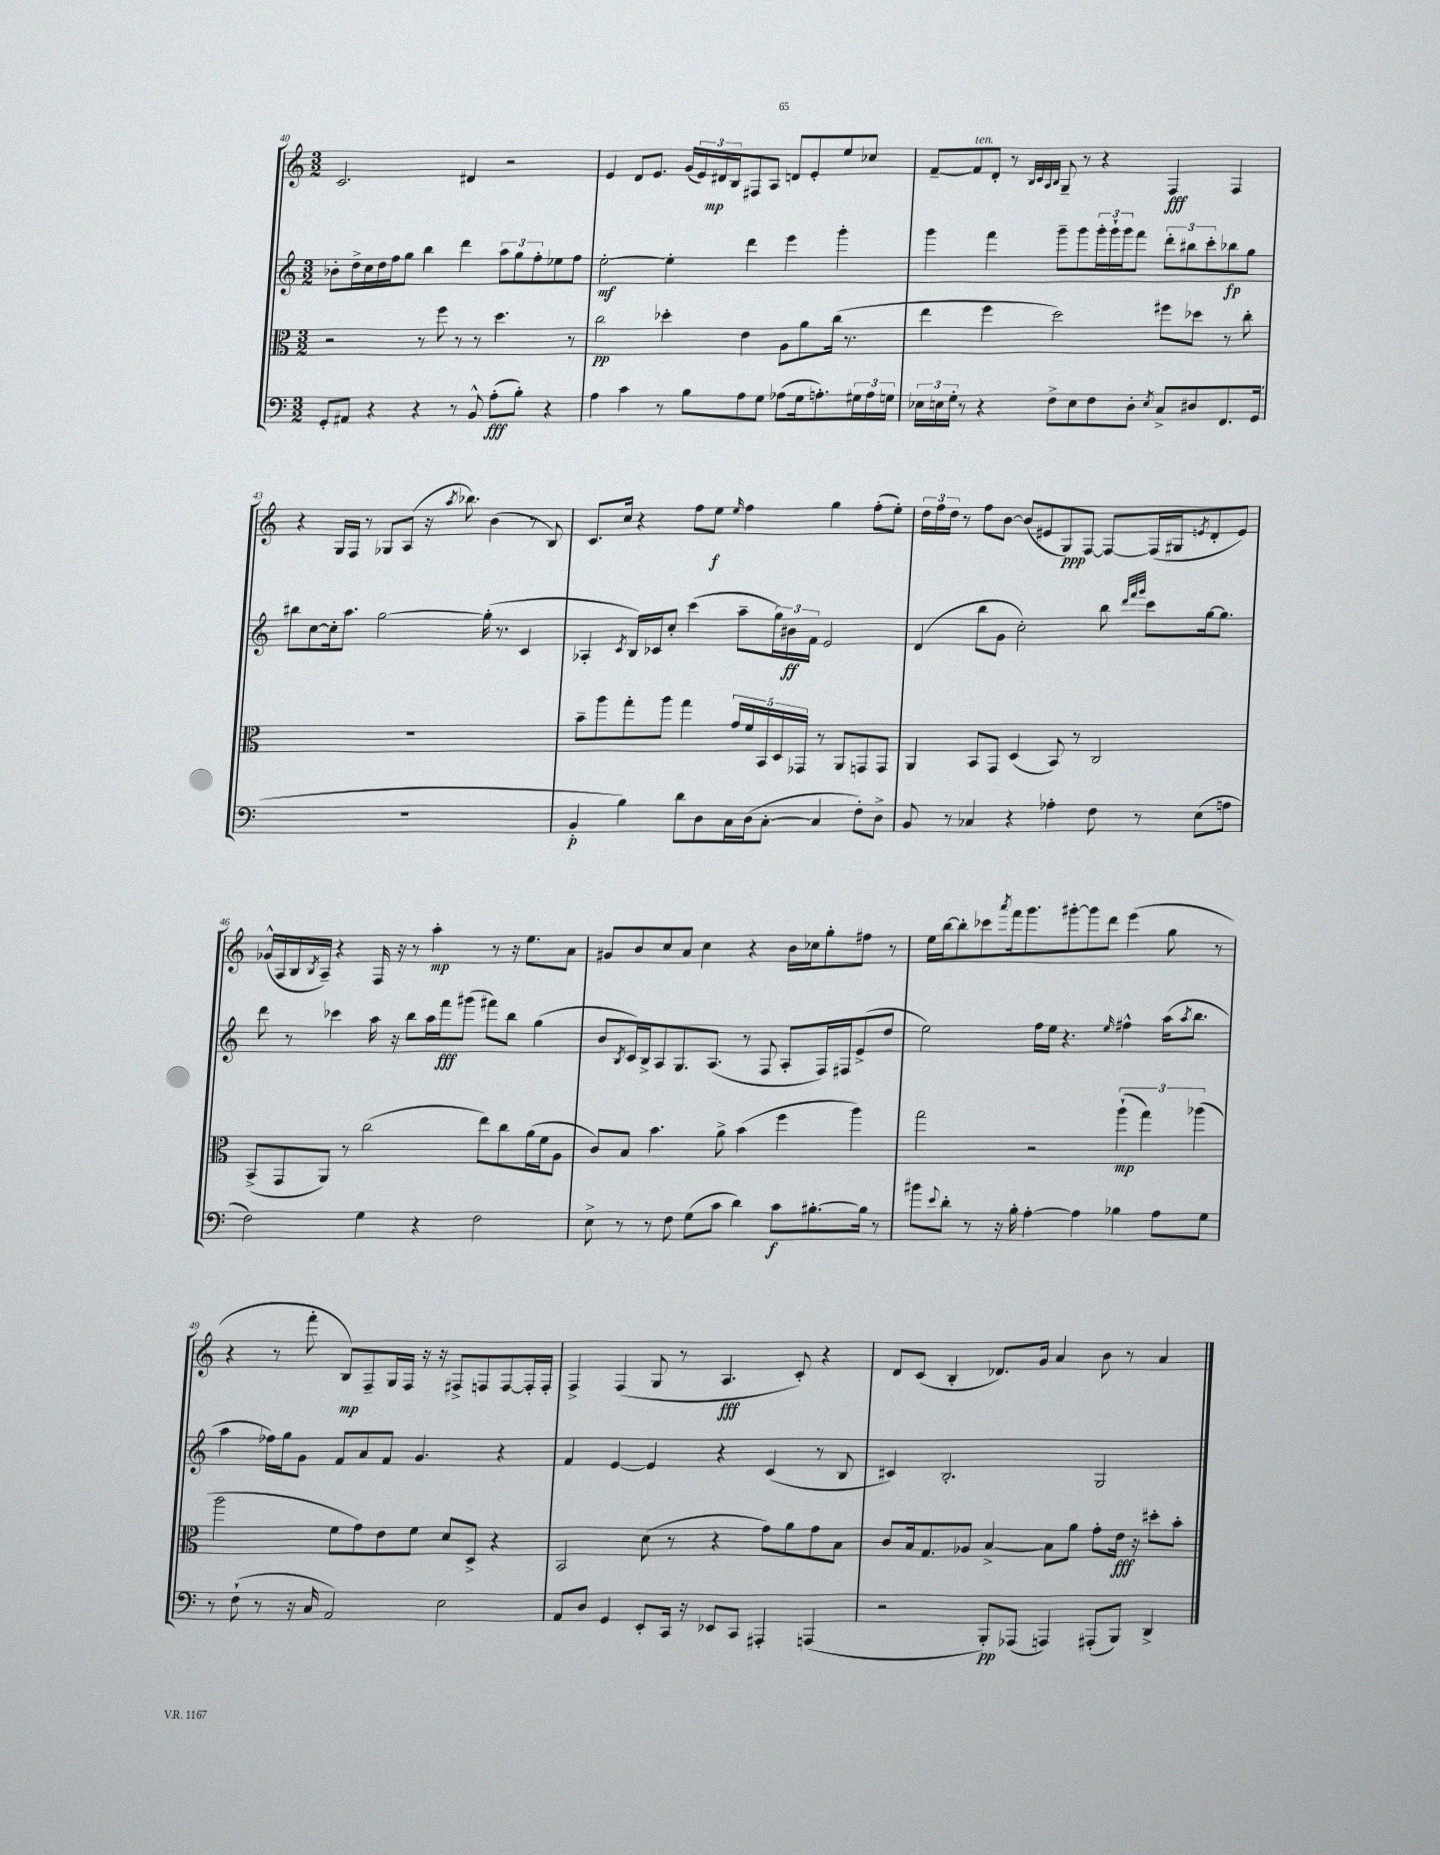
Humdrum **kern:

**kern	**dynam	**kern	**dynam	**kern	**dynam	**kern	**dynam
*part4	*part4	*part3	*part3	*part2	*part2	*part1	*part1
*staff4	*staff4	*staff3	*staff3	*staff2	*staff2	*staff1	*staff1
*clefF4	*	*clefC3	*	*clefG2	*	*clefG2	*
*k[]	*	*k[]	*	*k[]	*	*k[]	*
*M3/2	*	*M3/2	*	*M3/2	*	*M3/2	*
=40	=40	=40	=40	=40	=40	=40	=40
8GG'/L	.	2r	.	8b-X'\L	.	2.c/	.
8AA#X/J	.	.	.	16dd^\L	.	.	.
.	.	.	.	16cc\	.	.	.
4r	.	.	.	16dd\	.	.	.
.	.	.	.	16ff\J	.	.	.
.	.	.	.	8gg\J	.	.	.
4r	.	8r	.	4bb\	.	.	.
.	.	8ff\	.	.	.	.	.
8r	.	8r	.	4ddd\	.	4d#X/	.
8BB^^/	.	8r	.	.	.	.	.
(8A'\L	fff	4.dd\	.	12aa\L	.	2r	.
.	.	.	.	12gg\	.	.	.
8B'\J)	.	.	.	.	.	.	.
.	.	.	.	12ff'\	.	.	.
4r	.	.	.	8ee-X\	.	.	.
.	.	8r	.	8ff\J	.	.	.
=41	=41	=41	=41	=41	=41	=41	=41
4A\	.	2cc\	pp	[2ee'\	mf	4e/	.
4c\	.	.	.	.	.	8d/L	.
.	.	.	.	.	.	8.e/J	.
8r	.	4dd-X'\	.	4ee'\]	.	.	.
.	.	.	.	.	.	(16g/LL	.
8B\L	.	.	.	.	.	24e/)	.
.	.	.	.	.	.	24d#X/	mp
.	.	.	.	.	.	24B/J	.
8A\	.	4e\	.	4ddd\	.	8F#X/	.
8G\J	.	.	.	.	.	8A/J	.
(8A-X\L	.	8A\L	.	4eee\	.	8dn/L	.
16G\k	.	8a\	.	.	.	8e'/	.
8.An'\)	.	.	.	.	.	.	.
.	.	(16cc\Jk	.	4ggg'\	.	8ee/	.
.	.	8.r	.	.	.	.	.
24G#X\L	.	.	.	.	.	8cc-X/J	.
24A\	.	.	.	.	.	.	.
24Gn\JJ	.	.	.	.	.	.	.
=42	=42	=42	=42	=42	=42	=42	=42
24E-X\LL	.	4ee\	.	4ggg\	.	[8f~/L	.
24En\	.	.	.	.	.	.	.
24G'\JJ	.	.	.	.	.	.	.
!	!	!	!	!	!	!LO:TX:a:i:t=ten.	!
8r	.	.	.	.	.	8f/]	.
4r	.	4ff\	.	4fff\	.	8d'/J	.
.	.	.	.	.	.	8r	.
.	.	.	.	.	.	32qqB/LLL	.
.	.	.	.	.	.	32qqc/	.
.	.	.	.	.	.	32qqA/	.
.	.	.	.	.	.	32qqB/JJJ	.
8F^\L	.	2dd\)	.	8ggg~\L	.	8G~/	.
8E\	.	.	.	8ggg\	.	8r	.
8F\	.	.	.	24ggg'\L	.	4r	.
.	.	.	.	24ggg`\	.	.	.
.	.	.	.	24ggg\J	.	.	.
8D'\J	.	.	.	8fff\J	.	.	.
8qE/	.	.	.	.	.	.	.
8C^/L	.	8ff#X\L	.	12ddd'\L	.	4F/	fff
.	.	.	.	12bb#X\	.	.	.
8D#X/	.	8dd-X\J	.	.	.	.	.
.	.	.	.	12ccc'\	.	.	.
8.FF/	.	8r	.	8bb-X\	fp	4F/	.
.	.	8cc'\	.	8gg\J	.	.	.
(16GG/Jk	.	.	.	.	.	.	.
!!LO:LB:g=z
=43	=43	=43	=43	=43	=43	=43	=43
1.r	.	1.r	.	8bb#X\L	.	4r	.
.	.	.	.	[8cc\	.	.	.
.	.	.	.	16cc'\k]	.	16G/LL	.
.	.	.	.	8.aa\J	.	16F/JJ	.
.	.	.	.	.	.	8r	.
.	.	.	.	[2gg\	.	8G-X/L	.
.	.	.	.	.	.	(8A/J	.
.	.	.	.	.	.	16r	.
.	.	.	.	.	.	8qaa/	.
.	.	.	.	.	.	8.bb-X\)	.
.	.	.	.	(16gg'\]	.	(4b\	.
.	.	.	.	8.r	.	.	.
.	.	.	.	4c/	.	8r	.
.	.	.	.	.	.	8B/)	.
=44	=44	=44	=44	=44	=44	=44	=44
4BB'/	p	8b~\L	.	4A-X'/	.	8.c/L	.
.	.	8aa\	.	.	.	.	.
.	.	.	.	.	.	16cc/Jk	.
.	.	.	.	8qc/	.	.	.
4B\)	.	8gg'\	.	16B/LL)	.	4r	.
.	.	.	.	16c-X/J	.	.	.
.	.	8aa\J	.	8cc'/J	.	.	.
8d\L	.	4gg\	.	(4ccc\	.	8ff\L	.
8D\	.	.	.	.	.	8ee\J	f
.	.	.	.	.	.	16qqee/	.
16C\L	.	20g/LL	.	8aa~\L	.	4ff\	.
.	.	20f/	.	.	.	.	.
(16D\J	.	.	.	.	.	.	.
.	.	20BB/	.	.	.	.	.
[8C'\J	.	.	.	24gg\L)	.	.	.
.	.	20D/	.	.	.	.	.
.	.	.	.	24b#X\	ff	.	.
.	.	20GG-X/JJ	.	.	.	.	.
.	.	.	.	24f\JJ	.	.	.
4C/]	.	8r	.	2e/	.	4gg\	.
.	.	8AA/L	.	.	.	.	.
8F'\L)	.	8GGn/	.	.	.	(8ff'\L	.
8D^\J	.	8GG/J	.	.	.	8ee'\J)	.
=45	=45	=45	=45	=45	=45	=45	=45
8BB/	.	4AA/	.	(4d/	.	24dd\LL	.
.	.	.	.	.	.	24ff\	.
.	.	.	.	.	.	24dd\JJ	.
8r	.	.	.	.	.	8r	.
4C-X/	.	8BB/L	.	8bb\L	.	8ff\L	.
.	.	8GG/J	.	8g\J	.	[8b\J	.
4r	.	(4D/	.	2cc'\)	.	(8b/L]	.
.	.	.	.	.	.	8e#X/	.
4A-X'\	.	8BB/)	.	.	.	8G/)	ppp
.	.	8r	.	.	.	[8F/J	.
8F\	.	2C/	.	8bb\	.	8F/L_	.
.	.	.	.	32qqddd/LLL	.	.	.
.	.	.	.	32qqfff/	.	.	.
.	.	.	.	32qqggg/JJJ	.	.	.
8r	.	.	.	8ccc\L	.	(16F/L]	.
.	.	.	.	.	.	16G#X/J	.
.	.	.	.	.	.	8qen/	.
(8E\L	.	.	.	[16gg\k	.	8d'/	.
.	.	.	.	8.gg\J]	.	.	.
8An\J	.	.	.	.	.	8e/J)	.
!!LO:LB:g=z
=46	=46	=46	=46	=46	=46	=46	=46
2F\)	.	(8BB^/L	.	8ddd\	.	(16g-X^^/LL	.
.	.	.	.	.	.	16A/	.
.	.	8GG/	.	8r	.	16B/	.
.	.	.	.	.	.	8qB/	.
.	.	.	.	.	.	16A~/JJ)	.
.	.	8AA/J)	.	4ccc-X\	.	4r	.
.	.	8r	.	.	.	.	.
4G\	.	(2cc\	.	16aa\	.	16F/	.
.	.	.	.	16r	.	16r	.
.	.	.	.	8bb\L	.	8r	.
4r	.	.	.	16aa\L	.	4aa'\	mp
.	.	.	.	16fff\J	fff	.	.
.	.	.	.	(8ggg#X\J	.	.	.
2F\	.	8ee\L)	.	8fff#X\L)	.	8r	.
.	.	8cc\	.	8bb\J	.	16r	.
.	.	.	.	.	.	8.ee\L	.
.	.	(16a\L	.	(4gg\	.	.	.
.	.	16f\J	.	.	.	.	.
.	.	8A\J	.	.	.	8a\J	.
=47	=47	=47	=47	=47	=47	=47	=47
8E^\	.	8c/L)	.	8b/L	.	8g#X/L	.
.	.	.	.	8qB/	.	.	.
8r	.	8B/J	.	16c/L)	.	8b/	.
.	.	.	.	16B^/J	.	.	.
8r	.	4.b\	.	8A/	.	8cc/	.
8F\	.	.	.	8.G/	.	8a/J	.
(8G\L	.	.	.	.	.	4cc\	.
.	.	.	.	(8.A/J	.	.	.
8c\J	.	8a^\	.	.	.	.	.
4d\)	.	(4b\	.	8r	.	4r	.
.	.	.	.	8F/	.	.	.
8c\L	f	4ff\	.	8A'/L	.	16b\LL	.
.	.	.	.	.	.	16cc-X\J	.
[8.B#X'\	.	.	.	16F/L)	.	8gg'\	.
.	.	.	.	16F#X/J	.	.	.
.	.	4aa\)	.	(8e^/	.	8ff#X\J	.
16B#\Jk]	.	.	.	.	.	.	.
8r	.	.	.	8dd/J	.	8r	.
=48	=48	=48	=48	=48	=48	=48	=48
8b#X\L	.	2gg\	.	2ee\)	.	16ee\LL	.
.	.	.	.	.	.	[16bb\J	.
8qqe/	.	.	.	.	.	.	.
8d'\J	.	.	.	.	.	8bb'\]	.
8r	.	.	.	.	.	8ccc-X\	.
.	.	.	.	.	.	8qaaa/	.
16r	.	.	.	.	.	16fff\k	.
16B'\	.	.	.	.	.	8.ggg\	.
[4A'\	.	2r	.	16ff\LL	.	.	.
.	.	.	.	16ee\JJ	.	.	.
.	.	.	.	4.r	.	[8ggg#X'\	.
4A\]	.	.	.	.	.	8ggg#\]	.
.	.	.	.	.	.	8ddd\J	.
.	.	.	.	16qqee/	.	.	.
4B-X\	.	(6aa`\	mp	4ff#X^^\	.	(4eee\	.
.	.	6gg\)	.	.	.	.	.
8A\L	.	.	.	(16aa\KL	.	8gg\	.
.	.	.	.	8qaa/	.	.	.
.	.	.	.	8.bb\J	.	.	.
.	.	(6aa-X\	.	.	.	.	.
8G\J	.	.	.	.	.	8r	.
!!LO:LB:g=z
=49	=49	=49	=49	=49	=49	=49	=49
8r	.	2aa\	.	4aa\	.	4r	.
(8F`\	.	.	.	.	.	.	.
8r	.	.	.	16ff-X\LL)	.	8r	.
.	.	.	.	16gg\J	.	.	.
16r	.	.	.	8g\J	.	8fff'\	.
16C/	.	.	.	.	.	.	.
2AA/)	.	8f\L	.	8f/L	.	8B/L)	mp
.	.	8g\)	.	8a/	.	8F~/	.
.	.	8e\	.	8f/J	.	16G/L	.
.	.	.	.	.	.	16F/JJ	.
.	.	8f\J	.	4.g/	.	16r	.
.	.	.	.	.	.	16r	.
2E\	.	8d/L	.	.	.	8F#X^/L	.
.	.	8D^/J	.	.	.	8Fn/	.
.	.	4r	.	4r	.	[8F/	.
.	.	.	.	.	.	16F'/L]	.
.	.	.	.	.	.	16F'/JJ	.
=50	=50	=50	=50	=50	=50	=50	=50
8AA/L	.	2BB/	.	4f/	.	4F^/	.
8D/J	.	.	.	.	.	.	.
4GG/	.	.	.	[4e/	.	(4F/	.
8EE'/L	.	(8d\	.	4e/]	.	8G/	.
16CC/Jk	.	8r	.	.	.	8r	.
16r	.	.	.	.	.	.	.
8EE-X/L	.	4r	.	4r	.	4.A/	fff
8CC/J	.	.	.	.	.	.	.
4AAA#X'/	.	8g\L)	.	(4c/	.	.	.
.	.	8a\	.	.	.	8c'/)	.
(4AAAn/	.	8g\	.	8r	.	4r	.
.	.	8B\J	.	8B/	.	.	.
=51	=51	=51	=51	=51	=51	=51	=51
2r	.	8c/L	.	4c#X/)	.	8d/L	.
.	.	16B/k	.	.	.	(8c/J	.
.	.	8.G/	.	.	.	.	.
.	.	.	.	2.B'/	.	4B'/	.
.	.	8A-X/J	.	.	.	.	.
8BBB'/L)	pp	[4B^/	.	.	.	8.d-X/L)	.
(8AAA-X/J	.	.	.	.	.	.	.
.	.	.	.	.	.	16g/Jk	.
4AAAn/)	.	8B\L]	.	.	.	4a/	.
.	.	8a\J	.	.	.	.	.
(8AAA#X'/L	.	8g'\L	.	2G/	.	8b\	.
8BBB/J)	.	16e\Jk	fff	.	.	8r	.
.	.	16r	.	.	.	.	.
4DD^/	.	8dd#X'\L	.	.	.	4a/	.
.	.	8b'\J	.	.	.	.	.
==	==	==	==	==	==	==	==
*-	*-	*-	*-	*-	*-	*-	*-
